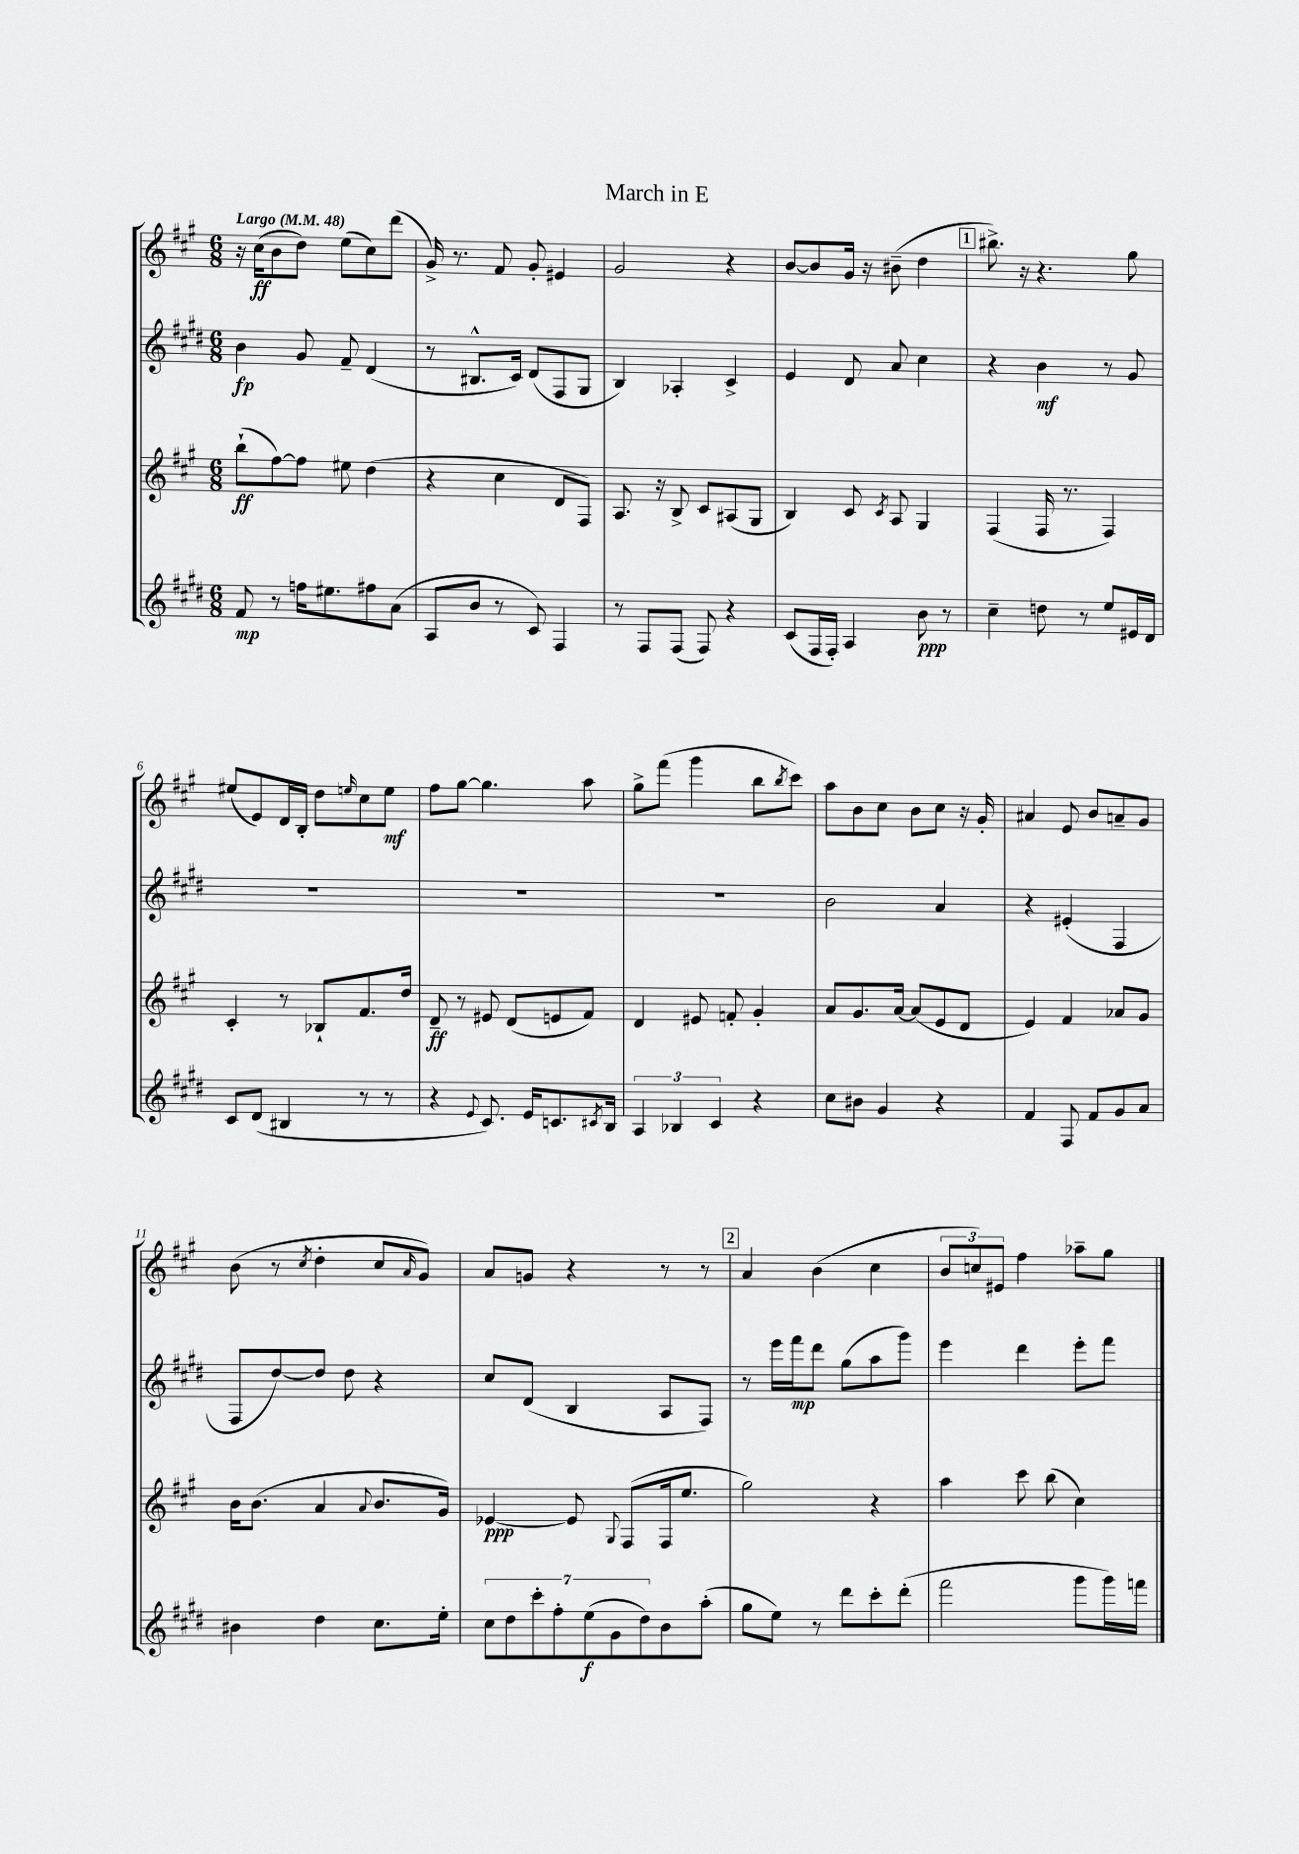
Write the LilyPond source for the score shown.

\header { title = "March in E" }
<<
\new StaffGroup <<
\new Staff = "s0" {
    \clef treble \key a \major \numericTimeSignature \time 6/8 \tempo "Largo" 4 = 48
    r16 cis''16\ff( b'8 d''8) e''8( cis''8) d'''8( |
    gis'16->) r8. fis'8 gis'8-. eis'4 |
    gis'2 r4 |
    b'8~ b'8 gis'16 r16 bis'8--( d''4 |
    \mark \markup { \box "1" } bis''8.->) r16 r4. gis''8 |
    eis''8( e'8) d'16 b16-. d''8 \grace { e''16 } cis''8 e''8\mf |
    fis''8 gis''8~ gis''4. a''8 |
    gis''8-> fis'''8( gis'''4 b''8 \acciaccatura { b''8 } cis'''8) |
    a''8 b'8 cis''8 b'8 cis''8 r16 gis'16-. |
    ais'4 e'8 b'8 a'8-- gis'8 |
    b'8( r8 \acciaccatura { cis''8 } d''4-. cis''8 \grace { a'16 } gis'8) |
    a'8 g'8 r4 r8 r8 |
    \mark \markup { \box "2" } a'4 b'4( cis''4 |
    \tuplet 3/2 { b'8 c''8) eis'8 } fis''4 aes''8-- gis''8 \bar "|." |
}
\new Staff = "s1" {
    \clef treble \key e \major \numericTimeSignature \time 6/8
    b'4\fp gis'8 fis'8-- dis'4( |
    r8 bis8.-^ cis'16) dis'8( fis8 gis8 |
    b4) aes4-. cis'4-> |
    e'4 dis'8 a'8 cis''4 |
    \mark \markup { \box "1" } r4 b'4\mf r8 gis'8 |
    R2. |
    R2. |
    R2. |
    b'2 a'4 |
    r4 eis'4-.( fis4 |
    fis8 dis''8~) dis''8 dis''8 r4 |
    cis''8 dis'8( b4 a8 fis8) |
    \mark \markup { \box "2" } r8 e'''16 fis'''16\mp dis'''8 gis''8( a''8 gis'''8) |
    e'''4 dis'''4 e'''8-. fis'''8 \bar "|." |
}
\new Staff = "s2" {
    \clef treble \key a \major \numericTimeSignature \time 6/8
    b''8-!\ff( fis''8~) fis''8 eis''8 d''4( |
    r4 cis''4 d'8 fis8) |
    a8. r16 b8-> cis'8 ais8( gis8 |
    b4) cis'8 \acciaccatura { cis'8 } a8 gis4 |
    \mark \markup { \box "1" } fis4( fis16 r8. fis4) |
    cis'4-. r8 bes8-! fis'8. d''16 |
    d'8--\ff r8 eis'8 d'8( e'8 fis'8) |
    d'4 eis'8 f'8-. gis'4-. |
    a'8 gis'8. a'16~ a'8( e'8 d'8 |
    e'4) fis'4 aes'8 gis'8 |
    b'16 b'8.( a'4 \appoggiatura { a'8 } b'8. gis'16) |
    ees'4~\ppp ees'8 \appoggiatura { gis8 } fis8( fis16 e''8. |
    \mark \markup { \box "2" } gis''2) r4 |
    a''4 cis'''8 b''8( cis''4) \bar "|." |
}
\new Staff = "s3" {
    \clef treble \key e \major \numericTimeSignature \time 6/8
    fis'8\mp r8 f''16 eis''8. fis''8 a'8( |
    a8 b'8 r8 cis'8) fis4 |
    r8 fis8 fis8( fis8) r4 |
    cis'8( fis16 fis16-.) a4 b'8\ppp r8 |
    \mark \markup { \box "1" } cis''4-- d''8 r8 e''8 eis'16 dis'16 |
    cis'8 dis'8( bis4 r8 r8 |
    r4 \appoggiatura { e'8 } cis'8.) e'16 c'8. \acciaccatura { cis'8 } b16 |
    \tuplet 3/2 { a4 bes4 cis'4 } r4 |
    cis''8 bis'8 gis'4 r4 |
    fis'4 fis8 fis'8 gis'8 a'8 |
    bis'4 dis''4 cis''8. e''16-. |
    \tuplet 7/4 { cis''8 dis''8 cis'''8-. fis''8-. e''8\f( gis'8 dis''8) } b'8 a''8-.( |
    \mark \markup { \box "2" } gis''8 e''8) r8 dis'''8 cis'''8-. dis'''8-.( |
    fis'''2 gis'''8 gis'''16) f'''16 \bar "|." |
}
>>
>>
